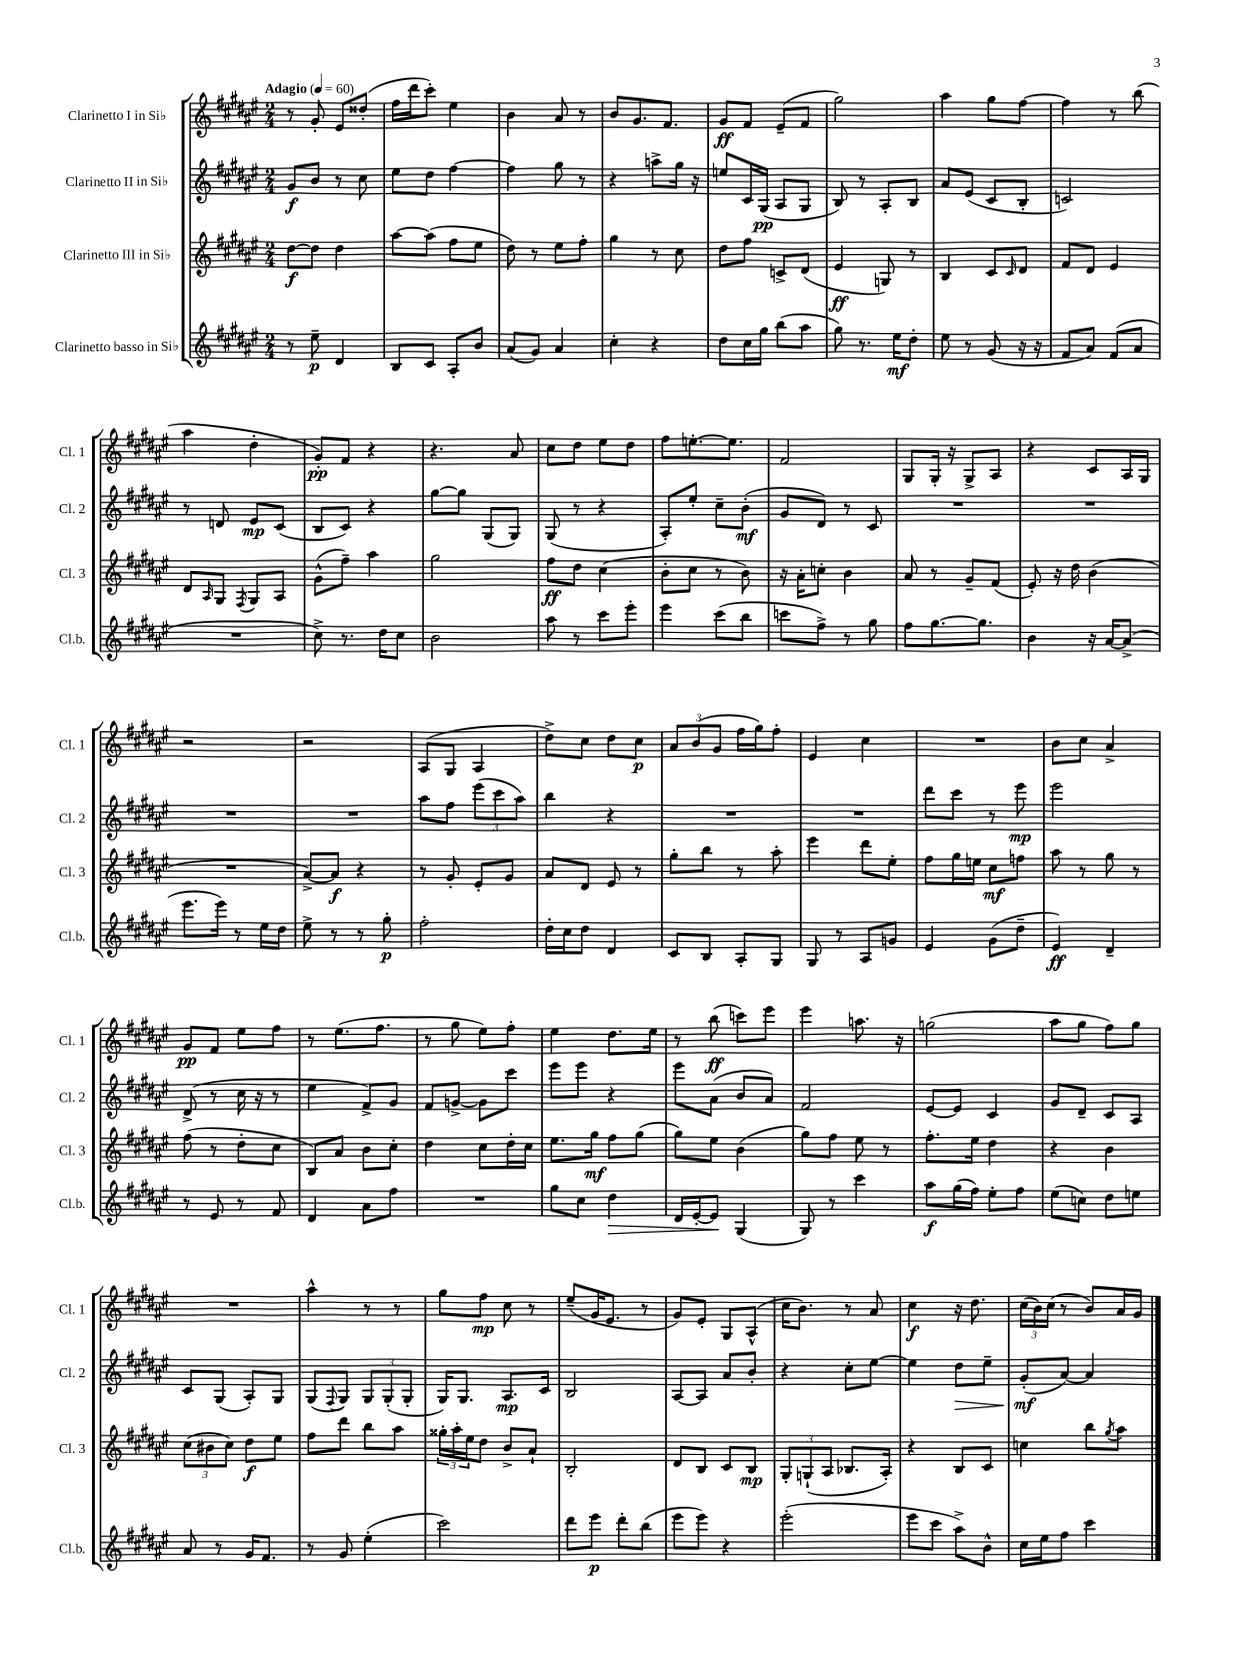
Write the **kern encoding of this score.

**kern	**kern	**kern	**kern
*staff4	*staff3	*staff2	*staff1
*clefG2	*clefG2	*clefG2	*clefG2
*k[f#c#g#d#a#e#]	*k[f#c#g#d#a#e#]	*k[f#c#g#d#a#e#]	*k[f#c#g#d#a#e#]
*M2/4	*M2/4	*M2/4	*M2/4
*MM60	*MM60	*MM60	*MM60
8r	[8dd#\L	8g#/L	8r
8ee#~\	8dd#\]J	8b/J	8g#'/
4d#/	4dd#\	8r	8e#/L
.	.	8cc#\	(8dd##'/J
=	=	=	=
8B/L	[8aa#\L	8ee#\L	16ff#\LL
.	.	.	16ddd#\J
8c#/J	(8aa#\]J	8dd#\J	8ccc#'\J)
8A#'/L	8ff#\L	[4ff#\	4ee#\
8b/J	8ee#\J	.	.
=	=	=	=
(8a#/L	8dd#\)	4ff#\]	4b\
8g#/J)	8r	.	.
4a#/	8ee#\L	8gg#\	8a#/
.	8ff#'\J	8r	8r
=	=	=	=
4cc#'\	4gg#\	4r	8b/L
.	.	.	8.g#/
4r	8r	8aa^\L	.
.	.	.	8.f#/J
.	8cc#\	16gg#\Jk	.
.	.	16r	.
=	=	=	=
8dd#\L	8dd#\L	8ee/L	8g#/L
16cc#\L	8ff#\J	16c#/L	8f#/J
16gg#\JJ	.	(16G#/JJ	.
(8bb\L	8c^/L	8A#/L	(8e#~/L
8aa#\J	(8d#/J	8G#/J	8f#/J
=	=	=	=
8gg#\)	4e#/	8B/)	2gg#\)
8.r	.	8r	.
.	8G/)	8A#'/L	.
16ee#\LK	.	.	.
8dd#'\J	8r	8B/J	.
=	=	=	=
8ee#\	4B/	8a#/L	4aa#\
8r	.	(8e#/J	.
(8g#/	8c#/L	8c#/L	8gg#\L
.	16qqc#/	.	.
16r	8d#/J	8B'/J	[8ff#\J
16r	.	.	.
=	=	=	=
8f#/L	8f#/L	2c/)	4ff#\]
8a#/J)	8d#/J	.	.
(8f#/L	4e#/	.	8r
8a#/J	.	.	(8bb\
=	=	=	=
2r	8d#/L	8r	4aa#\
.	16qqA#/	.	.
.	8G#/J	8d/	.
.	8qF#/	.	.
.	8G#/L	8e#/L	4dd#'\
.	8A#/J	(8c#/J	.
=	=	=	=
8cc#^\)	(8g#^^\L	8B/L	8g#'/L)
8.r	8ff#~\J)	8c#/J)	8f#/J
.	4aa#\	4r	4r
16dd#\LK	.	.	.
8cc#\J	.	.	.
=	=	=	=
2b\	2gg#\	[8gg#\L	4.r
.	.	8gg#\]J	.
.	.	(8G#/L	.
.	.	8G#/J)	8a#/
=	=	=	=
8aa#\	8ff#\L	(8G#/	8cc#\L
8r	8dd#\J	8r	8dd#\J
8ccc#\L	(4cc#\	4r	8ee#\L
8eee#'\J	.	.	8dd#\J
=	=	=	=
4eee#\	8b'\L	8A#'/L)	8ff#\L
.	8cc#\J	8ee#'/J	[8.ee'\
(8ccc#\L	8r	8cc#~\L	.
.	.	.	8.ee\]J
8bb\J	8b\)	(8b'\J	.
=	=	=	=
8ccc\L	16r	8g#/L	2f#/
.	16a#'\LK	.	.
8ff#^\J)	8cc'\J	8d#/J)	.
8r	4b\	8r	.
8gg#\	.	8c#/	.
=	=	=	=
8ff#\L	8a#/	2r	8G#/L
[8.gg#\	8r	.	16G#'/Jk
.	.	.	16r
.	8g#~/L	.	8G#^/L
8.gg#\]J	.	.	.
.	(8f#/J	.	8A#/J
=	=	=	=
4b\	8e#'/)	2r	4r
.	16r	.	.
.	16dd#\	.	.
16r	(4b\	.	8c#/L
[16a#/LK	.	.	.
(8a#^/]J	.	.	16A#/L
.	.	.	16G#/JJ
=	=	=	=
8.eee#\L	2r	2r	2r
16eee#\Jk)	.	.	.
8r	.	.	.
16ee#\LL	.	.	.
16dd#\JJ	.	.	.
=	=	=	=
8ee#^\	[8a#^/L)	2r	2r
8r	8a#/]J	.	.
8r	4r	.	.
8gg#'\	.	.	.
=	=	=	=
2ff#'\	8r	8aa#\L	(8A#/L
.	8g#'/	8ff#\J	8G#/J
.	8e#'/L	(12eee#\L	4A#/
.	.	12ccc#\	.
.	8g#/J	.	.
.	.	12aa#\J)	.
=	=	=	=
16dd#'\LL	8a#/L	4bb\	8dd#^\L)
16cc#\J	.	.	.
8dd#\J	8d#/J	.	8cc#\J
4d#/	8e#/	4r	8dd#\L
.	8r	.	8cc#\J
=	=	=	=
8c#/L	8gg#'\L	2r	12a#/L
.	.	.	(12b/
8B/J	8bb\J	.	.
.	.	.	12g#/J
8A#'/L	8r	.	16ff#\LL
.	.	.	16gg#\J)
8G#/J	8aa#'\	.	8ff#'\J
=	=	=	=
8G#/	4eee#\	2r	4e#/
8r	.	.	.
8A#/L	8ddd#\L	.	4cc#\
8g/J	8ee#'\J	.	.
=	=	=	=
4e#/	8ff#\L	8ddd#\L	2r
.	16gg#\L	8ccc#\J	.
.	16ee\JJ	.	.
(8g#\L	8cc#\L	8r	.
8dd#~\J	8ff\J	8eee#\	.
=	=	=	=
4e#/)	8aa#\	2eee#\	8b\L
.	8r	.	8cc#\J
4d#~/	8gg#\	.	4a#^/
.	8r	.	.
=	=	=	=
8r	(8ff#\	(8d#^/	8g#/L
8e#/	8r	8r	8f#/J
8r	8dd#'\L	16cc#\	8ee#\L
.	.	16r	.
8f#/	8cc#\J	8r	8ff#\J
=	=	=	=
4d#/	8B/L)	4ee#\	8r
.	8a#/J	.	(8.ee#\L
8a#\L	8b\L	8f#^/L)	.
.	.	.	8.ff#\J
8ff#\J	8cc#'\J	8g#/J	.
=	=	=	=
2r	4dd#\	8f#/L	8r
.	.	[8g^/J	8gg#\
.	8cc#\L	8g\]L	8ee#\L)
.	16dd#'\L	8ccc#\J	8ff#'\J
.	16cc#\JJ	.	.
=	=	=	=
8gg#\L	8.ee#\L	8eee#\L	4ee#\
8cc#\J	.	8eee#\J	.
.	16gg#\Jk	.	.
4dd#\	8ff#\L	4r	8.dd#\L
.	(8gg#\J	.	.
.	.	.	16ee#\Jk
=	=	=	=
16d#/LL	8gg#\L)	8eee#\L	8r
[16e#'/J	.	.	.
8e#/]J	8ee#\J	(8a#\J	(8bb\
(4G#/	(4b\	8b/L	8ccc\L)
.	.	8a#/J)	8eee#\J
=	=	=	=
8G#/)	8gg#\L)	2f#/	4eee#\
8r	8ff#\J	.	.
4ccc#\	8ee#\	.	8.aa\
.	8r	.	.
.	.	.	16r
=	=	=	=
8aa#\L	8.ff#'\L	[8e#/L	(2gg\
(16gg#\L	.	8e#/]J	.
16ff#\JJ)	16ee#\Jk	.	.
8ee#'\L	4dd#\	4c#/	.
8ff#\J	.	.	.
=	=	=	=
(8ee#\L	4r	8g#/L	8aa#\L
8cc\J)	.	8d#~/J	8gg#\J
8dd#\L	4b\	8c#/L	8ff#\L)
8ee\J	.	8A#/J	8gg#\J
=	=	=	=
8a#/	(12cc#\L	8c#/L	2r
.	12b#\	.	.
8r	.	(8G#/J	.
.	12cc#\J)	.	.
16g#/LK	8dd#\L	8A#'/L)	.
8.f#/J	.	.	.
.	8ee#\J	8G#/J	.
=	=	=	=
8r	8ff#\L	(8G#/L	4aa#^^\
.	.	8qqF#/	.
8g#/	8ddd#\J	8G#/J)	.
(4ee#'\	8bb\L	12G#/L	8r
.	.	(12G#'/	.
.	8aa#\J	.	8r
.	.	12G#'/J	.
=	=	=	=
2ccc#\)	24gg##'\LL	16G#/LK)	8gg#\L
.	24aa#'\	.	.
.	.	8.G#/J	.
.	24ee#\J	.	.
.	8dd#\J	.	8ff#\J
.	8b^/L	8.A#/L	8cc#\
.	8a#`/J	.	8r
.	.	16c#/Jk	.
=	=	=	=
8ddd#\L	2B'/	2B/	(8ee#~/L
8eee#\J	.	.	16g#/K
.	.	.	8.e#/J
8ddd#'\L	.	.	.
(8bb\J	.	.	8r
=	=	=	=
8eee#\L	8d#/L	[8A#/L	8g#/L)
8eee#\J)	8B/J	8A#/]J	8e#'/J
4r	8c#/L	8a#/L	8G#/L
.	8B/J	8b'/J	(8A#^^/J
=	=	=	=
(2eee#'\	12G#'/L	4r	16cc#\LK
.	.	.	8.b\J)
.	(12G`/	.	.
.	12A#/J	.	.
.	8.B-/L	8cc#'\L	8r
.	.	[8ee#\J	8a#/
.	16A#'/Jk)	.	.
=	=	=	=
8eee#\L	4r	4ee#\]	4cc#\
8ccc#\J	.	.	.
8aa#^\L)	8B/L	8dd#\L	16r
.	.	.	8.dd#\
8b^^\J	8c#/J	8ee#~\J	.
=	=	=	=
16cc#\LL	4cc\	(8g#'/L	(24cc#\LL
.	.	.	24b\)
16ee#\J	.	.	.
.	.	.	(24cc#\JJ
8ff#\J	.	[8a#/J)	8r
4ccc#\	8bb\L	4a#/]	8b/L)
.	8qgg#/	.	.
.	8aa#\J	.	16a#/L
.	.	.	16g#/JJ
==	==	==	==
*-	*-	*-	*-
